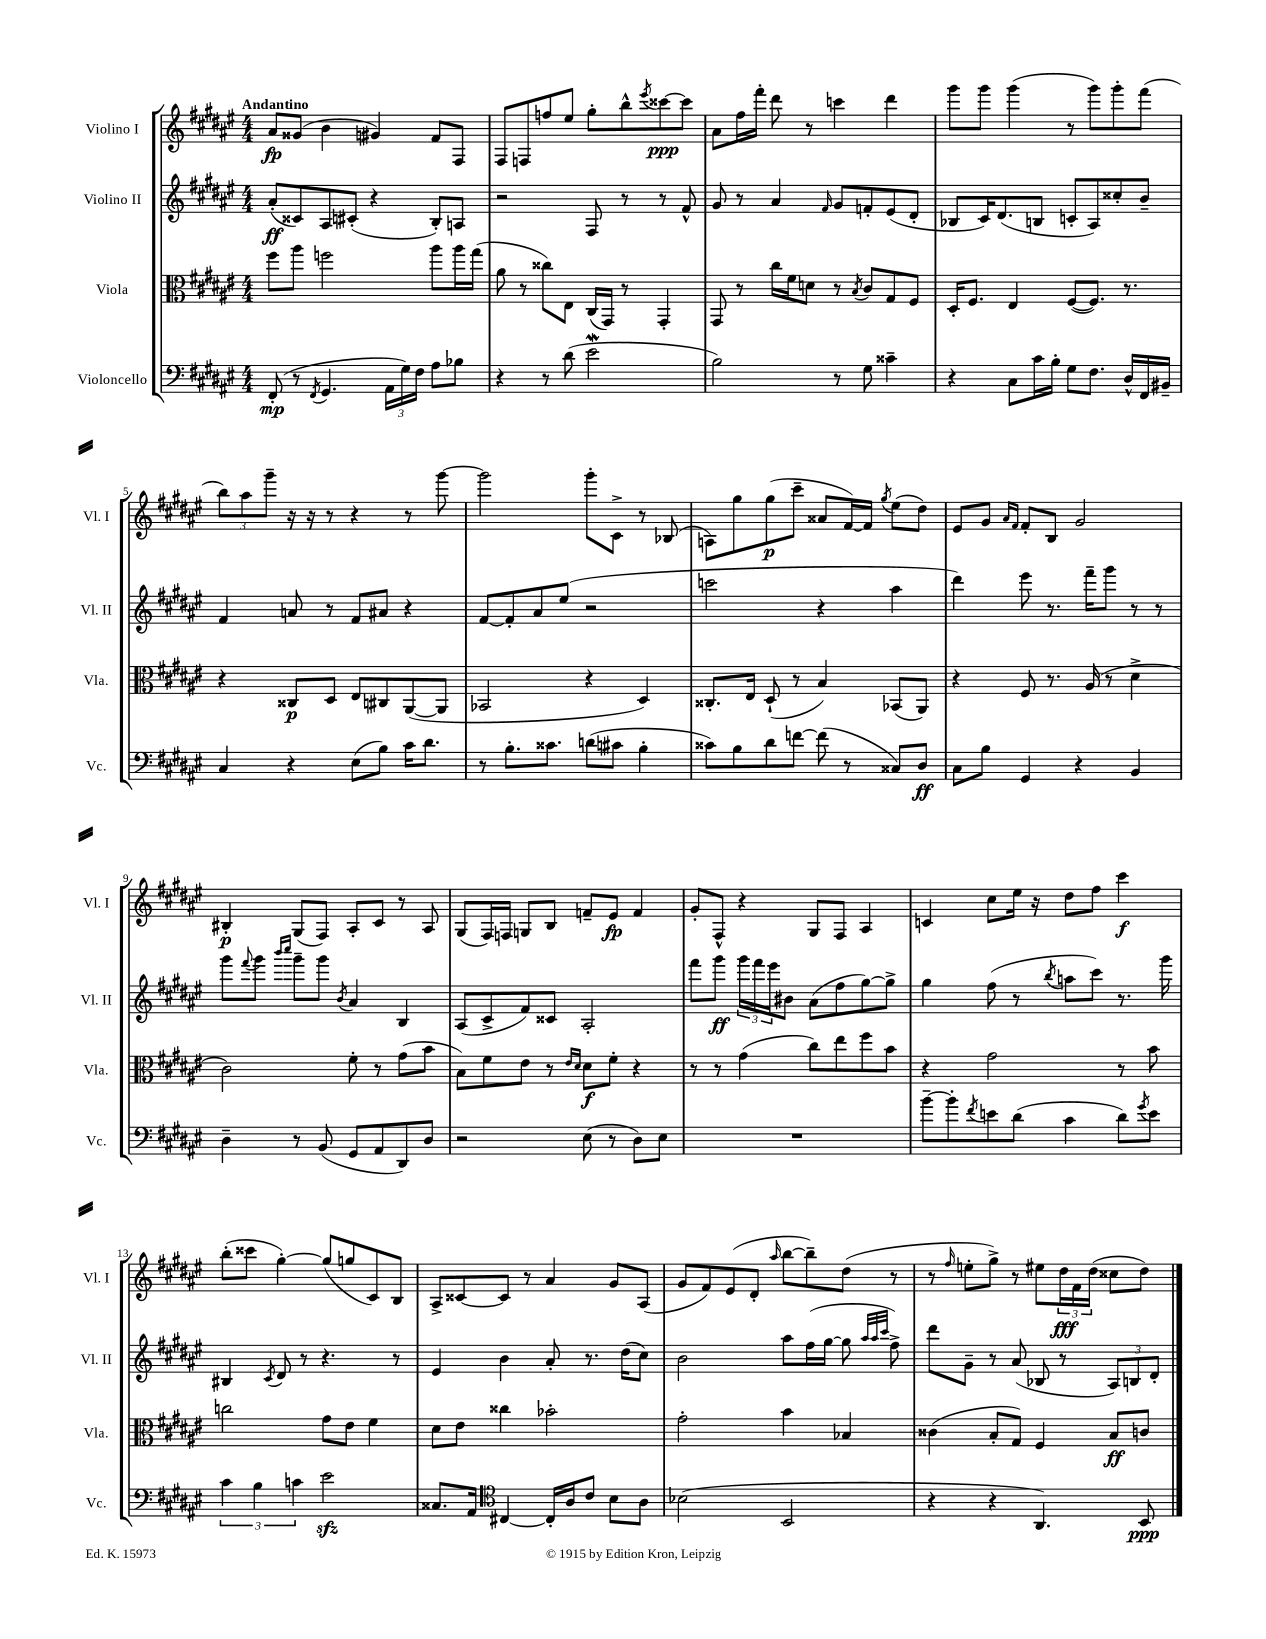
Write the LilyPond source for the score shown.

<<
\new StaffGroup <<
\new Staff = "s0" \with { instrumentName = "Violino I" shortInstrumentName = "Vl. I" } {
    \clef treble \key fis \major \numericTimeSignature \time 4/4 \tempo "Andantino"
    ais'8\fp gisis'8( b'4 gis'4) fis'8 fis8 |
    fis8 f8 f''8 eis''8 gis''8-. b''8-^ \acciaccatura { eis'''8 } cisis'''8~\ppp cisis'''8 |
    ais'8 fis''16 fis'''16-. dis'''8 r8 c'''4 dis'''4 |
    gis'''8 gis'''8 gis'''4( r8 gis'''8) gis'''8-. fis'''8( |
    \tuplet 3/2 { b''8) ais''8 gis'''8-- } r16 r16 r8 r4 r8 gis'''8~ |
    gis'''2 gis'''8-. cis'8-> r8 bes8( |
    a8) gis''8 gis''8\p( cis'''8-- aisis'8 fis'16~) fis'16 \acciaccatura { gis''8 } eis''8( dis''8) |
    eis'8 gis'8 \grace { ais'16 fis'16 } fis'8-. b8 gis'2 |
    bis4-.\p gis8( fis8) ais8-. cis'8 r8 ais8 |
    gis8( fis16) f16 g8 b8 f'8-- eis'8\fp f'4 |
    gis'8-. fis8-^ r4 gis8 fis8 ais4 |
    c'4 cis''8 eis''16 r16 dis''8 fis''8 cis'''4\f |
    b''8-.( cisis'''8 gis''4~-.) gis''8( g''8 cis'8) b8 |
    ais8-> cisis'8~ cisis'8 r8 ais'4 gis'8 ais8( |
    gis'8 fis'8) eis'8( dis'8-. \grace { ais''16 } b''8~ b''8--) dis''8( r8 |
    r8 \grace { fis''16 } e''8-. gis''8->) r8 eis''8 \tuplet 3/2 { dis''16\fff fis'16 dis''16( } cisis''8 dis''8) \bar "|." |
}
\new Staff = "s1" \with { instrumentName = "Violino II" shortInstrumentName = "Vl. II" } {
    \clef treble \key fis \major \numericTimeSignature \time 4/4
    ais'8-.\ff( cisis'8) ais8 cis'8-.( r4 b8-.) a8 |
    r2 fis8 r8 r8 fis'8-^ |
    gis'8 r8 ais'4 \grace { fis'16 } gis'8 f'8-. eis'8( dis'8-. |
    bes8 cis'16) dis'8.( b8 c'8-. ais8) cisis''8-. b'8-- |
    fis'4 a'8 r8 fis'8 ais'8 r4 |
    fis'8~ fis'8-. ais'8 eis''8( r2 |
    c'''2 r4 ais''4 |
    dis'''4) eis'''8 r8. fis'''16-- gis'''8 r8 r8 |
    gis'''8 \appoggiatura { fis'''8 } gis'''8 \grace { b'''16 cis''''16 } gis'''8-- gis'''8 \acciaccatura { b'8 } ais'4 b4 |
    ais8( cis'8-> fis'8) cisis'8 ais2-. |
    fis'''8 gis'''8\ff \tuplet 3/2 { gis'''16 fis'''16 eis'''16 } bis'8 ais'8( fis''8 gis''8~) gis''8-> |
    gis''4 fis''8( r8 \acciaccatura { b''8 } a''8 cis'''8) r8. gis'''16 |
    bis4 \acciaccatura { cis'8 } dis'8 r8 r4. r8 |
    eis'4 b'4 ais'8-. r8. dis''16( cis''8) |
    b'2 ais''8 fis''16( gis''16~ gis''8 \grace { ais''32 ais''32 cis'''32 } fis''8->) |
    dis'''8 gis'8-- r8 ais'8( bes8 r8 \tuplet 3/2 { ais8) b8 dis'8-. } \bar "|." |
}
\new Staff = "s2" \with { instrumentName = "Viola" shortInstrumentName = "Vla." } {
    \clef alto \key fis \major \numericTimeSignature \time 4/4
    fis''8 ais''8 f''2 ais''8 ais''16 gis''16( |
    ais'8 r8 cisis''8) eis8 cis16( gis,16) r8 gis,4-. |
    gis,8 r8 cis''16 fis'16 d'8 r8 \acciaccatura { b8 } cis'8 gis8 fis8 |
    dis16-. fis8. eis4 fis8~( fis8.) r8. |
    r4 cisis8\p dis8 eis8 cis8 ais,8~( ais,8 |
    bes,2 r4 dis4) |
    cisis8.-. eis16 dis8-!( r8 b4) bes,8( ais,8) |
    r4 fis8 r8. ais16( r8 dis'4-> |
    cis'2) fis'8-. r8 gis'8( b'8 |
    b8) fis'8 eis'8 r8 \grace { eis'16 dis'16 } dis'8\f fis'8-. r4 |
    r8 r8 gis'4( cis''8) eis''8 fis''8 b'8 |
    r4 gis'2 r8 b'8 |
    c''2 gis'8 eis'8 fis'4 |
    dis'8 eis'8 cisis''4 bes'2-. |
    gis'2-. b'4 bes4 |
    cisis'4( b8-. gis8) fis4 b8\ff c'8 \bar "|." |
}
\new Staff = "s3" \with { instrumentName = "Violoncello" shortInstrumentName = "Vc." } {
    \clef bass \key fis \major \numericTimeSignature \time 4/4
    fis,8-.\mp( r8 \acciaccatura { fis,8 } gis,4. \tuplet 3/2 { ais,16 gis16) fis16 } ais8 bes8 |
    r4 r8 dis'8( eis'2\mordent |
    b2) r8 gis8 cisis'4-- |
    r4 cis8 cis'16 b16-. gis8 fis8. dis16-^ fis,16 bis,16-- |
    cis4 r4 eis8( b8) cis'16 dis'8. |
    r8 b8.-. cisis'8. d'8( cis'8 b4-. |
    cisis'8) b8 dis'8 f'8~ f'8( r8 cisis8) dis8\ff |
    cis8 b8 gis,4 r4 b,4 |
    dis4-- r8 b,8( gis,8 ais,8 dis,8) dis8 |
    r2 eis8( r8 dis8) eis8 |
    R1 |
    b'8~-- b'8-. \acciaccatura { fis'8 } e'8 dis'8( cis'4 dis'8) \acciaccatura { gis'8 } e'8 |
    \tuplet 3/2 { cis'4 b4 c'4 } eis'2\sfz |
    cisis8. ais,16 \clef tenor cis4~ cis16-. ais16 cis'8 b8 ais8 |
    bes2( b,2 |
    r4 r4 ais,4.) b,8\ppp \bar "|." |
}
>>
>>
